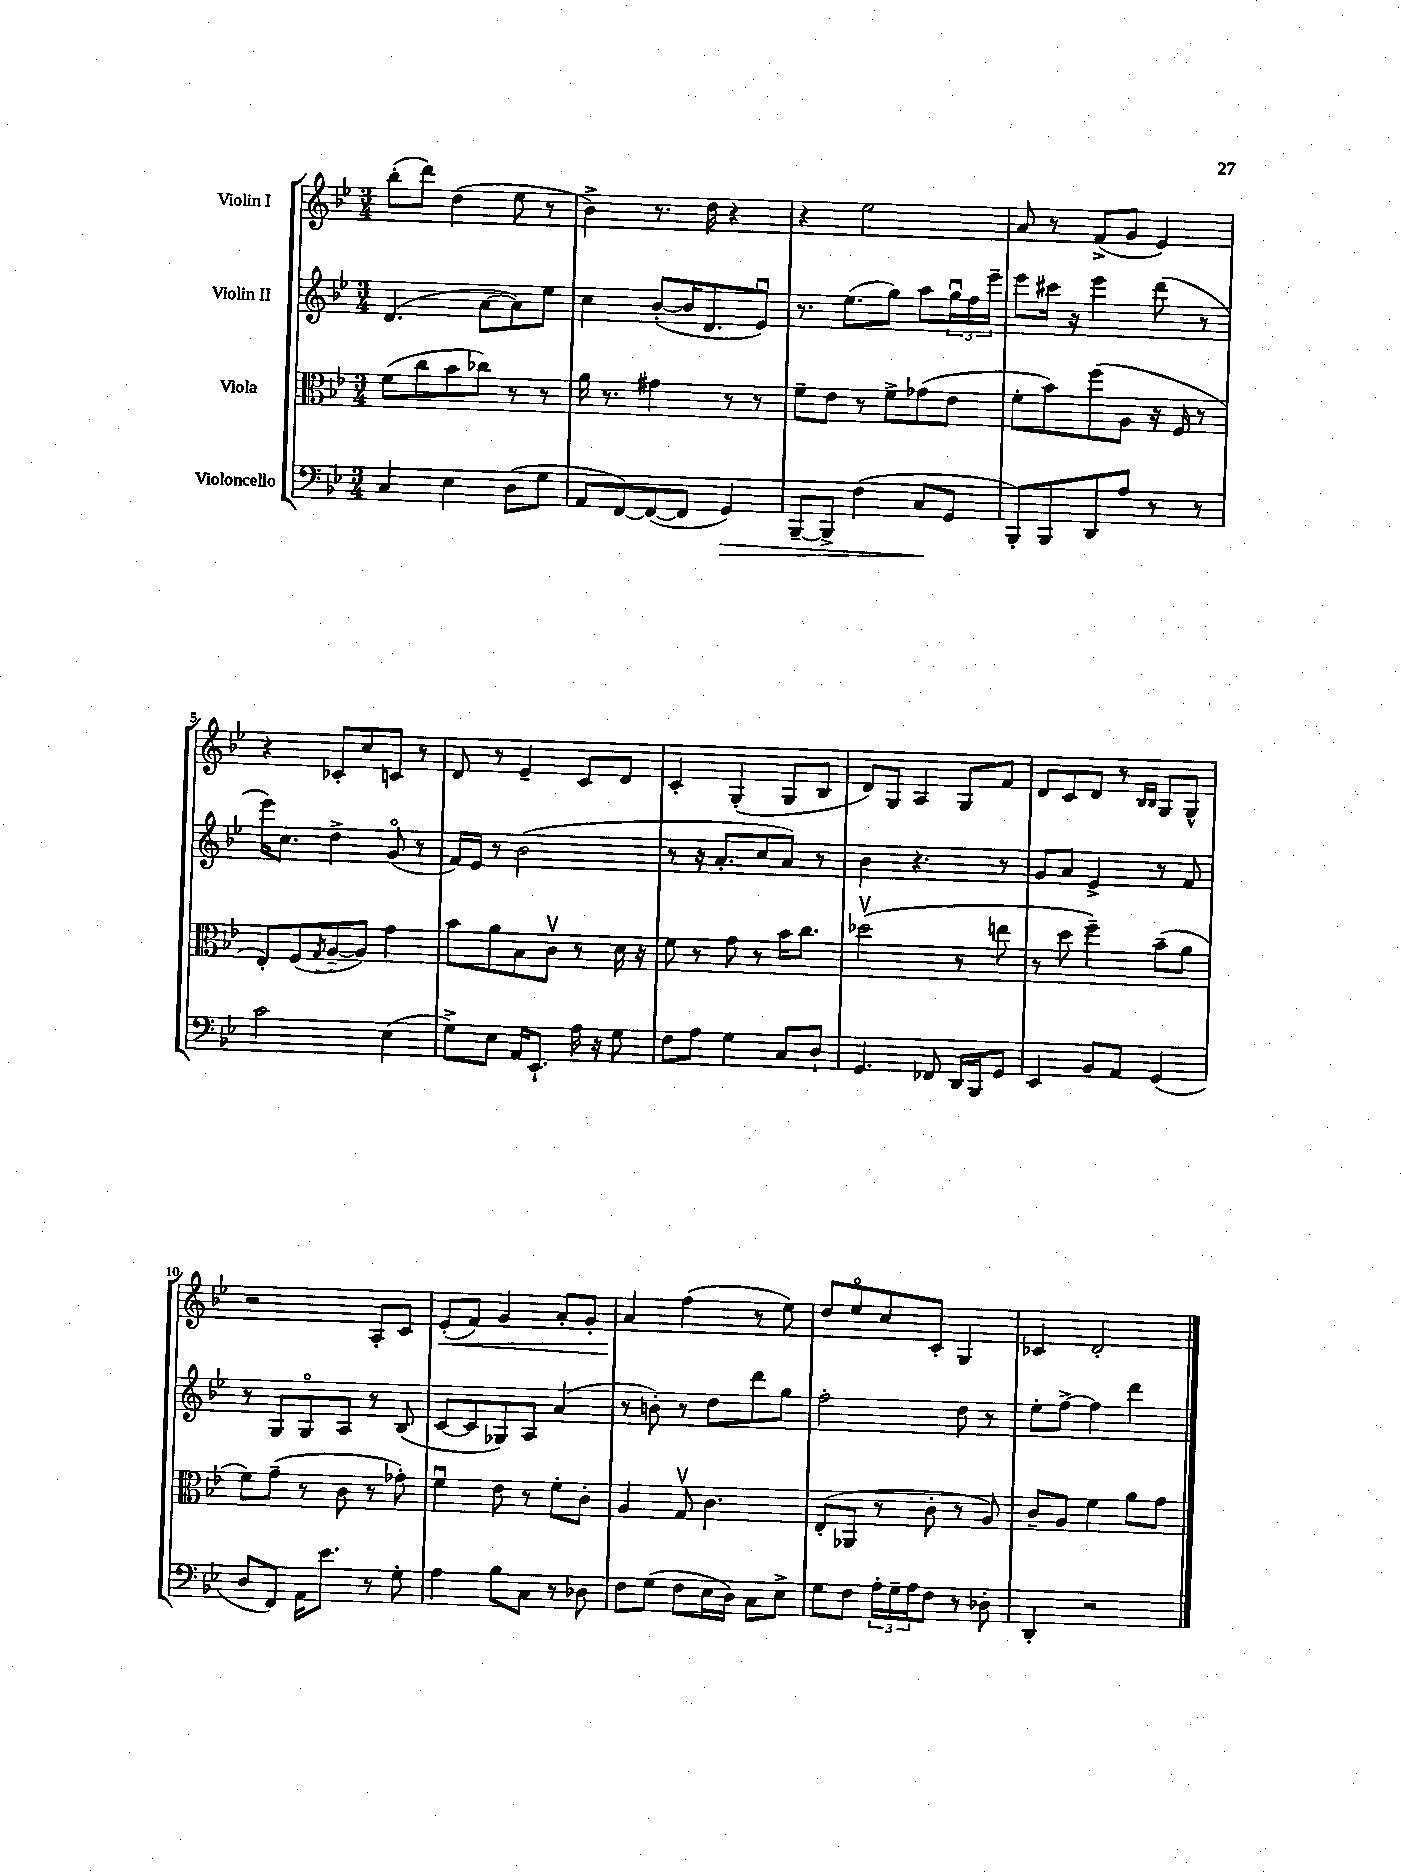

**kern	**kern	**kern	**kern
*staff4	*staff3	*staff2	*staff1
*clefF4	*clefC3	*clefG2	*clefG2
*k[b-e-]	*k[b-e-]	*k[b-e-]	*k[b-e-]
*M3/4	*M3/4	*M3/4	*M3/4
4C	(8f	(4.d	(8bb-'
.	8cc	.	8ddd)
4E-	8b-	.	(4dd
.	8cc-)	[8a	.
(8D	8r	8a])	8ee-
8G	8r	8ee-	8r
=	=	=	=
8AA	16a	4cc	4b-^)
.	8.r	.	.
[8FF)	.	.	.
(8FF_	4g#	([8b-'	8.r
8FF]	.	16b-]	.
.	.	8.d	16dd
4GG)	8r	.	4r
.	8r	8e-u)	.
=	=	=	=
[8BBB-~	8f~	8.r	4r
8BBB-^]	8e-	.	.
.	.	(8.ee-	.
(4F	8r	.	2ee-
.	8f^	8gg)	.
8C	(8g-	8aa	.
8GG	8e-	24ggu	.
.	.	24ff	.
.	.	24eee-~	.
=	=	=	=
8BBB-')	8f'	8eee-	8a
8BBB-	8b-)	16ccc#	8r
.	.	16r	.
8DD	(8ff	4eee-	(8f^
8A	8A	.	8g
8r	16r	(8ddd	4e-)
.	16F	.	.
8r	8r	8r	.
=	=	=	=
2c	8E-')	16eee-)	4r
.	.	8.cc	.
.	(8F	.	.
.	8qG	.	.
.	[8A~	4dd^	8c-'
.	8A])	.	8cc
(4E-	4g	(8go	8c
.	.	8r	8r
=	=	=	=
8G^)	8b-	16f)	8d
.	.	16e-	.
8E-	8a	8r	8r
16AA	8B-	(2b-	4e-~
8.EE-`	.	.	.
.	8cv	.	.
16A	8r	.	8c
16r	.	.	.
8G	16d	.	8d
.	16r	.	.
=	=	=	=
8F	8f	8r	4c'
8A	8r	16r	.
.	.	8.a'	.
4G	8g	.	(4G'
.	8r	8cc	.
8C	16b-	8a)	8G
.	8.cc	.	.
8D`	.	8r	8B-
=	=	=	=
4.GG	(2dd-v	4b-	8d)
.	.	.	8G
.	.	4.r	4A
8FF-	.	.	.
16DD	8r	.	8G
16BBB-	.	.	.
8GG	8ee	8r	8f
=	=	=	=
4EE-	8r	8g	8d
.	8dd	8a	8c
8BB-	4ff~)	4e-^	8d
8AA	.	.	8r
.	.	.	16qqB-
.	.	.	16qqB-
(4GG	(8b-~	8r	8G
.	8a	8f	8G^^
=	=	=	=
8D	8f)	8r	2r
8FF)	(8g~	8G	.
16AA	8r	8Go	.
8.e-	.	.	.
.	8c	8A	.
8r	8r	8r	8A'
8G'	8g-')	(8B-	8c
=	=	=	=
4A	4fu	[8c	(8e-'
.	.	8c]	8f)
8B-	8e-	8G-)	4g
8C	8r	8A	.
8r	8f'	(4a	8a'
8D-	8c'	.	8g'
=	=	=	=
8F	4A	8r	4a
(8G	.	8b')	.
8F	8Gv	8r	(4ff
16E-	4.c	8dd	.
16D)	.	.	.
8C	.	8ddd	8r
8E-^	.	8gg	8ee-)
=	=	=	=
8G	(8E-'	2ff'	8dd
8F	8AA-	.	8ee-o
24A'	8r	.	8cc
24G~	.	.	.
24A	.	.	.
8F	8c'	.	8c'
8r	8r	8dd	4G
8D-'	8A)	8r	.
=	=	=	=
4DD'	8c~	8ee-'	4c-
.	8A	[8ff^	.
2r	4f	4ff]	2d'
.	8a	4ddd	.
.	8g	.	.
==	==	==	==
*-	*-	*-	*-
